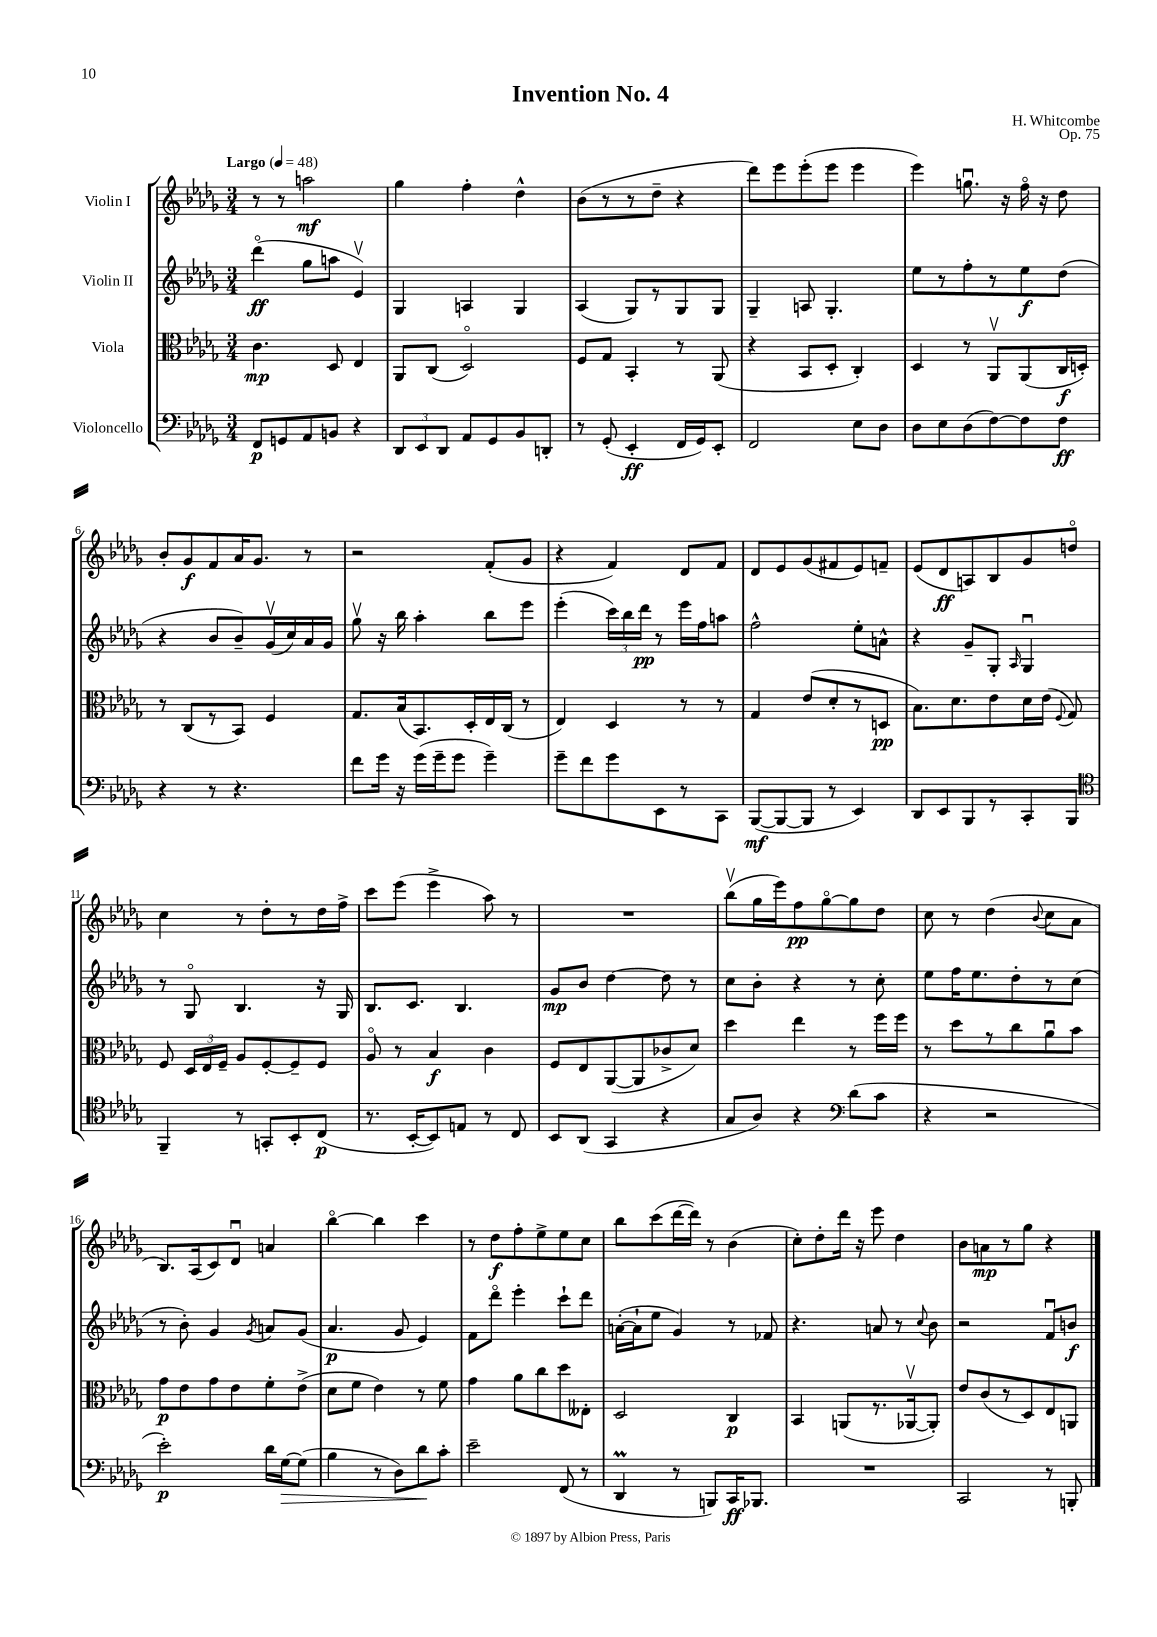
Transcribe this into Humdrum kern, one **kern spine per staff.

**kern	**kern	**kern	**kern
*staff4	*staff3	*staff2	*staff1
*clefF4	*clefC3	*clefG2	*clefG2
*k[b-e-a-d-g-]	*k[b-e-a-d-g-]	*k[b-e-a-d-g-]	*k[b-e-a-d-g-]
*M3/4	*M3/4	*M3/4	*M3/4
*MM48	*MM48	*MM48	*MM48
8FF	4.c	(4ddd-o	8r
8GG	.	.	8r
8AA-	.	8gg-	2aa
8BB	8D-	8aa	.
4r	4E-	4e-v)	.
=	=	=	=
12DD-	8AA-	4G-	4gg-
12EE-	.	.	.
.	(8C	.	.
12DD-	.	.	.
8AA-	2D-o)	4A	4ff'
8GG-	.	.	.
8BB-	.	4G-	4dd-^^
8DD'	.	.	.
=	=	=	=
8r	8F	(4A-	(8b-
(8GG-'	8G-	.	8r
4EE-'	4BB-'	8G-)	8r
.	.	8r	8dd-~
16FF	8r	8G-	4r
16GG-)	.	.	.
8EE-'	(8AA-	8G-	.
=	=	=	=
2FF	4r	4G-~	8ddd-)
.	.	.	8eee-
.	8BB-	8A	(8eee-'
.	8D-'	4.G-'	8eee-
8E-	4C')	.	4eee-
8D-	.	.	.
=	=	=	=
8D-	4D-	8ee-	4eee-)
8E-	.	8r	.
(8D-	8r	8ff'	8.ggu
[8F)	8AA-v	8r	.
.	.	.	16r
8F]	(8AA-	8ee-	16ffo
.	.	.	16r
8F	16C	(8dd-	8dd-
.	16D')	.	.
=	=	=	=
4r	8r	4r	8b-'
.	(8C	.	8g-
8r	8r	8b-	8f
4.r	8BB-)	8b-~)	16a-
.	.	.	8.g-
.	4F	(16g-v	.
.	.	16cc)	.
.	.	16a-	8r
.	.	16g-	.
=	=	=	=
8f	8.G-	8gg-v	2r
16g-	.	16r	.
16r	(16B-	16bb-	.
(16g-	8.BB-)	4aa-'	.
16g-~	.	.	.
8g-	.	.	.
.	16D-'	.	.
4g-~)	16E-	8bb-	(8f'
.	(16C	.	.
.	8r	8eee-	8g-
=	=	=	=
8g-~	4E-)	(4eee-'	4r
8f	.	.	.
8g-	4D-	24ccc)	4f)
.	.	24bb-	.
.	.	24ddd-	.
8EE-	.	8r	.
8r	8r	16eee-	8d-
.	.	16ff	.
8CC	8r	8aa	8f
=	=	=	=
([8BBB-	4G-	2ff^^	8d-
8BBB-_	.	.	8e-
8BBB-]	(8e-	.	(8g-
8r	8d-'	.	8f#
4EE-)	8r	8ee-'	8e-)
.	8D	8a^^	8f~
=	=	=	=
8DD-	8.B-)	4r	(8e-
8EE-	.	.	8d-
.	8.d-	.	.
8BBB-	.	8g-~	8A)
8r	8e-	8G-'	8B-
.	.	16qqA-	.
8CC'	16d-	4G-u	8g-
.	(16e-	.	.
.	8qqF	.	.
8BBB-	8G-)	.	8ddo
=	=	=	=
*clefC4	*	*	*
4FF~	8F	8r	4cc
.	24D-	8G-o	.
.	24E-	.	.
.	24F~	.	.
8r	8A-	4.B-	8r
8GG'	[8F'	.	8dd-'
8BB-'	8F~]	.	8r
(8C	8F	16r	16dd-
.	.	16G-	16ff^
=	=	=	=
8.r	8A-o	8.B-	8ccc
.	8r	.	(8eee-
[16BB-'	.	8.c	.
8BB-])	4B-	.	4eee-^
8E	.	4.B-	.
8r	4c	.	8aa-)
8C	.	.	8r
=	=	=	=
8BB-	8F	8g-	2.r
(8AA-	8E-	8b-	.
4GG-	([8AA-	[4dd-	.
.	8AA-]	.	.
4r	8c-^	8dd-]	.
.	8d-)	8r	.
=	=	=	=
8G-	4dd-	8cc	(8bb-v
8A-)	.	8b-'	16gg-
.	.	.	16eee-)
4r	4ee-	4r	8ff
.	.	.	[8gg-o
*clefF4	*	*	*
(8d-	8r	8r	8gg-]
8c	16ff	8cc'	8dd-
.	16ff	.	.
=	=	=	=
4r	8r	8ee-	8cc
.	8dd-	16ff	8r
.	.	8.ee-	.
2r	8r	.	(4dd-
.	8cc	8dd-'	.
.	.	.	8qqb-
.	8a-u	8r	8cc
.	8b-	(8cc	8a-
=	=	=	=
2e-')	8g-	8r	8.B-)
.	8e-	8b-')	.
.	.	.	(16A-
.	8g-	4g-	8c)
.	8e-	.	8d-u
.	.	8qg-	.
16d-	8f'	8a	4a
[16G-	.	.	.
(8G-]	(8e-^	(8g-	.
=	=	=	=
4B-	8d-	4.a-	[4bb-o
.	8f	.	.
8r	4e-)	.	4bb-]
8D-)	.	8g-	.
8d-	8r	4e-)	4ccc
8c'	8f	.	.
=	=	=	=
2e-~	4g-	8f	8r
.	.	8ddd-o	8dd-
.	8a-	4eee-'	8ff'
.	8cc	.	8ee-^
(8FF	8dd-	8ccc`	8ee-
8r	8E--'	8ddd-	8cc
=	=	=	=
4DD-	2D-	([16a'	8bb-
.	.	16a`]	.
.	.	8ee-	(8ccc
8r	.	4g-)	[16ddd-
.	.	.	16ddd-])
8BBB)	.	.	8r
16CC	4C	8r	(4b-
8.BBB-	.	.	.
.	.	8f-	.
=	=	=	=
2.r	4BB-	4.r	8cc')
.	.	.	8dd-'
.	(8AA	.	16ddd-
.	.	.	16r
.	8.r	8a	8eee-
.	.	8r	4dd-
.	[16AA-v	.	.
.	.	8qqcc	.
.	8AA-'])	8b-	.
=	=	=	=
2CC	8e-	2r	8b-
.	(8c	.	8a
.	8r	.	8r
.	8D-)	.	8gg-
8r	8E-	8fu	4r
8BBB'	8AA	8b	.
==	==	==	==
*-	*-	*-	*-
